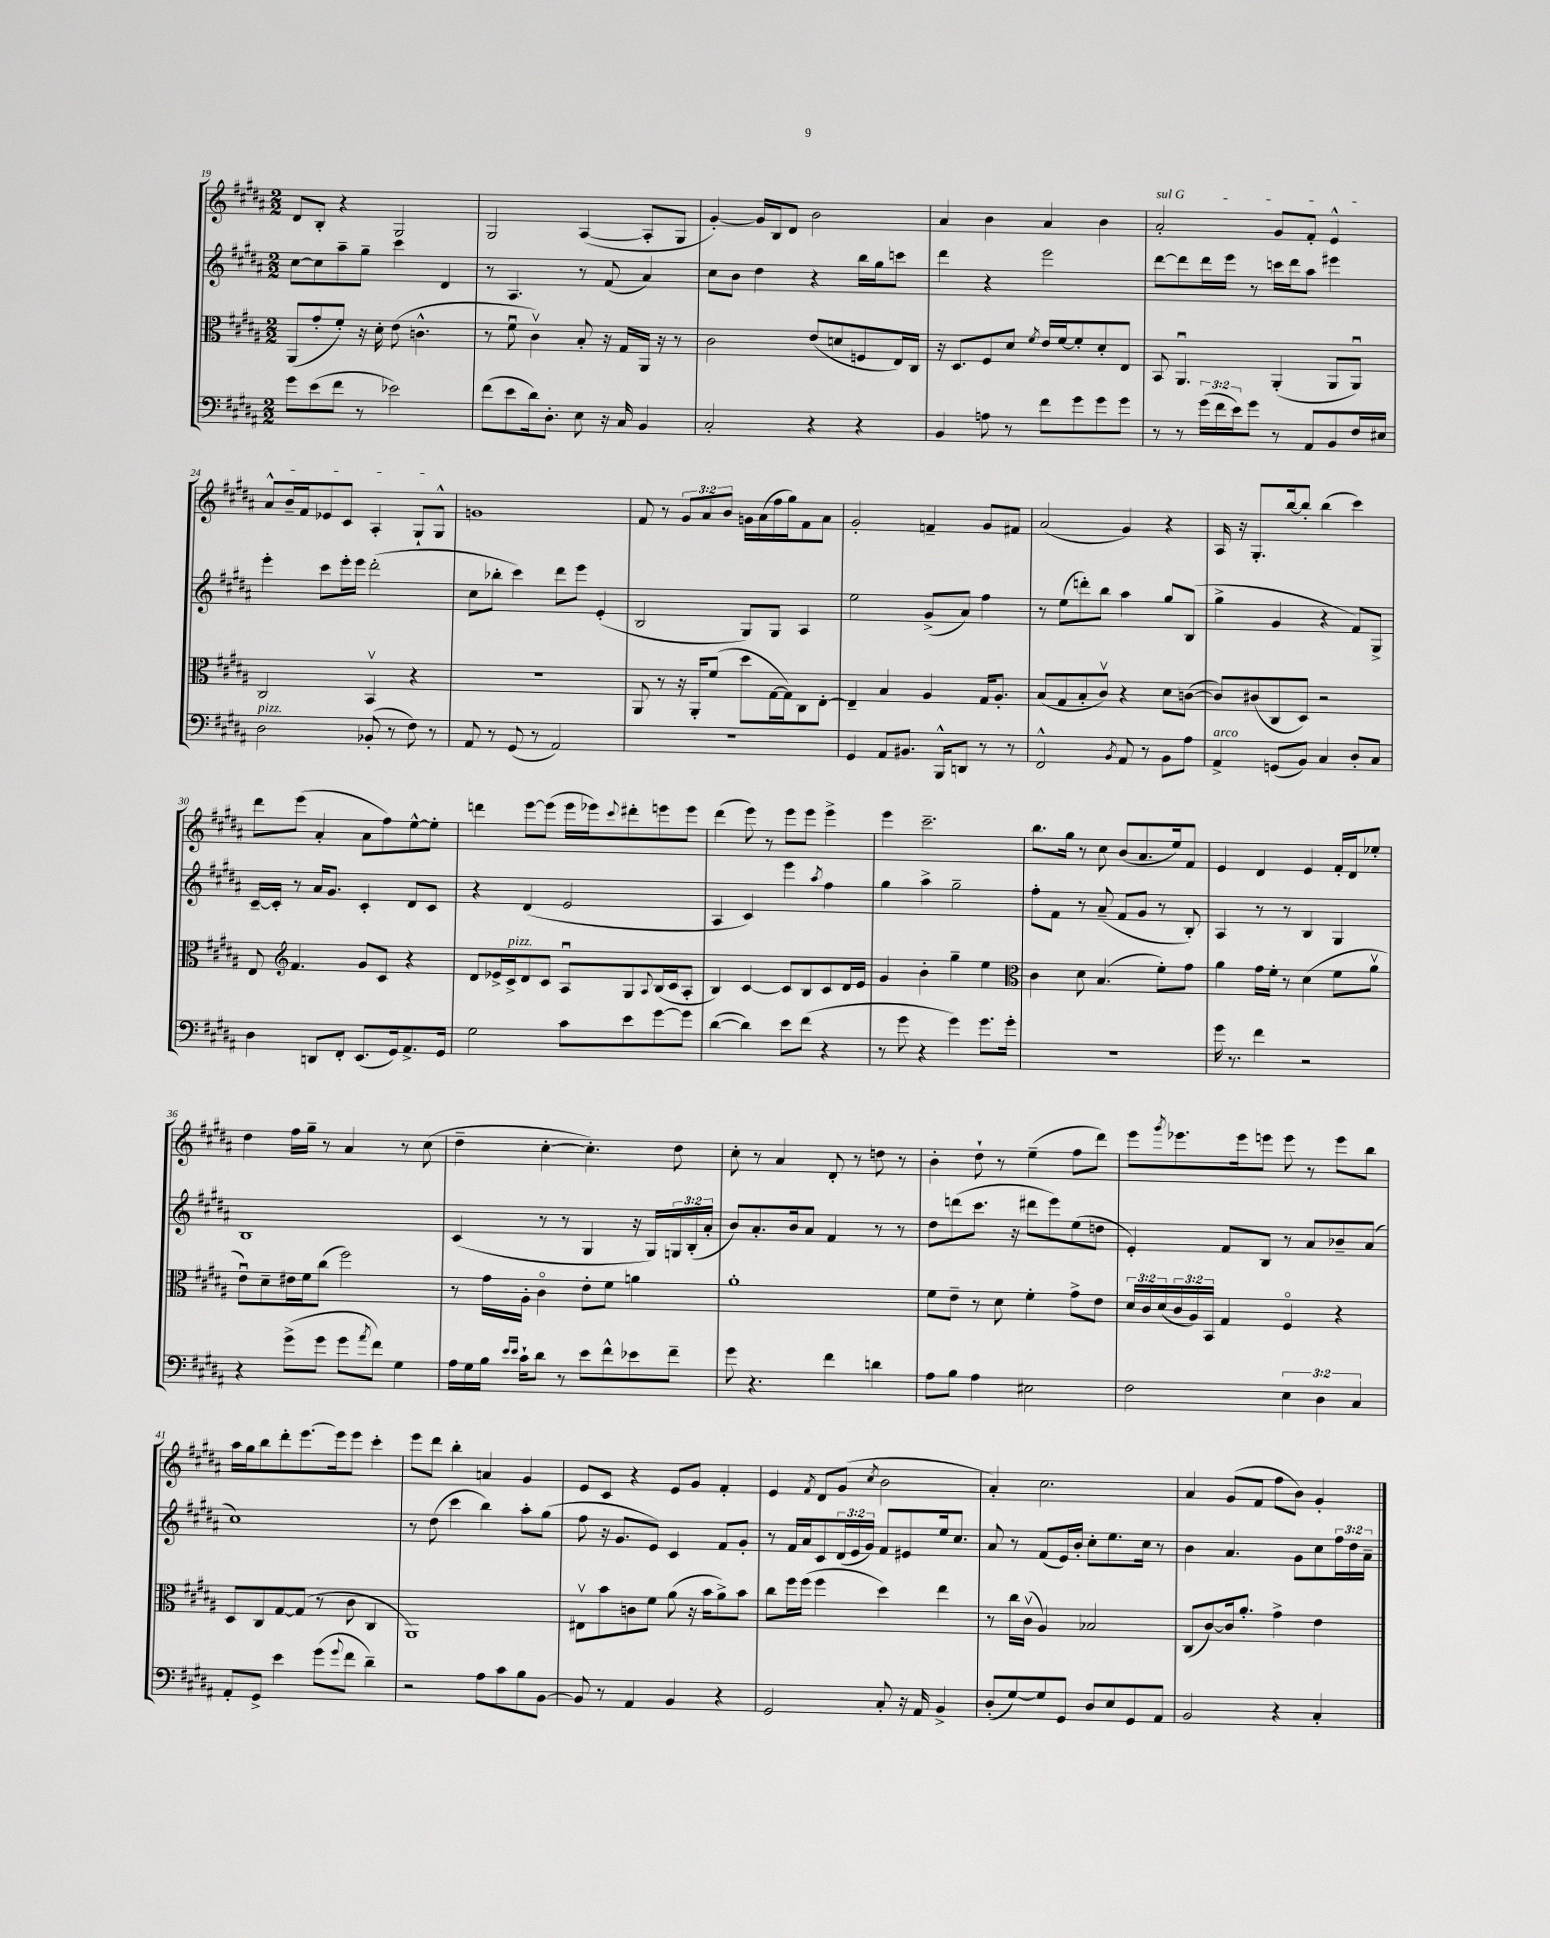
<<
\new StaffGroup <<
\new Staff = "s0" {
    \clef treble \key b \major \numericTimeSignature \time 2/2 \override Staff.TupletNumber.text = #tuplet-number::calc-fraction-text
    dis'8 b8-. r4 gis2 |
    gis2 ais4~( ais8-. gis8 |
    gis'4~-.) gis'16 b16 dis'8 b'2 |
    ais'4 b'4 ais'4 b'4 |
    \once \override TextSpanner.bound-details.left.text = \markup { \italic "sul G" } ais'2-.\startTextSpan gis'8 fis'8-. e'4-^ |
    ais'8-^ b'16-- fis'16 ees'8 cis'8 ais4-. gis8-! gis8-^\stopTextSpan |
    g'1 |
    fis'8 r8 \tuplet 3/2 { gis'8 ais'8 b'8 } g'16 ais'16( fis''16 gis''16) fis'8 ais'8 |
    gis'2-. f'4-- gis'8 fis'8 |
    ais'2( gis'4) r4 |
    ais16 r16 gis8.-. b''16~ b''8-. b''4( cis'''4) |
    dis'''8 e'''8( ais'4-. ais'8 fis''8) e''8~-^ e''8-. |
    d'''4 e'''8~ e'''8( e'''16 ees'''16) \appoggiatura { cis'''8 } dis'''8-. e'''8 e'''8 |
    dis'''4( e'''8) r8 e'''8 e'''8 e'''4-> |
    e'''4 cis'''2.-- |
    b''8. gis''16 r8 cis''8 b'8( ais'8. e''16) fis'8 |
    e'4 dis'4 e'4 fis'16-. dis'16 ees''8-. |
    dis''4 fis''16 gis''16-- r8 ais'4 r8 cis''8( |
    dis''4-- cis''4~-. cis''4.-.) dis''8 |
    cis''8-. r8 ais'4 dis'8-. r8 d''8 r8 |
    b'4-. dis''8-! r8 e''4--( fis''8 dis'''8) |
    e'''8 \acciaccatura { gis'''8 } ees'''8. ees'''16 e'''8 e'''8 r8 e'''8 b''8 |
    ais''16 gis''16 b''8 dis'''8-. e'''8.~ e'''16 e'''8 cis'''4-. |
    e'''8 dis'''8 b''4-. a'4 gis'4 |
    e'8 cis'8 r4 e'8 gis'8 fis'4-. |
    e'4 \acciaccatura { fis'8 } dis'8 gis'8( \acciaccatura { cis''8 } b'2 |
    ais'4-.) cis''2. |
    ais'4 gis'8( fis'8 fis''8 b'8) gis'4-. \bar "|." |
}
\new Staff = "s1" {
    \clef treble \key b \major \numericTimeSignature \time 2/2 \override Staff.TupletNumber.text = #tuplet-number::calc-fraction-text
    cis''8~ cis''8 ais''8-- gis''8-- cis'''4 dis'4 |
    r8 ais4. r8 fis'8( ais'4) |
    cis''8 b'8 dis''4 r4 b''16 gis''16 c'''8 |
    dis'''4 r4 e'''2 |
    dis'''8~ dis'''8 dis'''16 e'''16 r8 c'''16 dis'''16 ais''8 eis'''4 |
    e'''4-. cis'''8 e'''16-. e'''16 dis'''2-.( |
    cis''8 bes''8-. cis'''4) dis'''8 e'''8 e'4-.( |
    b2 gis8) gis8 ais4 |
    e''2 gis'8->( ais'8) fis''4 |
    r8 e''8( d'''8-.) b''8 ais''4 gis''8 b8( |
    gis''4-> gis'4 r4 fis'8) gis8-> |
    cis'16~-- cis'16-. r8 ais'16 gis'8. cis'4-. dis'8 cis'8 |
    r4 dis'4( e'2 |
    ais4 cis'4) e'''4 \acciaccatura { ais''8 } fis''4 |
    gis''4 ais''4-> gis''2-- |
    fis''8-. fis'8 r8 ais'8--( fis'8 gis'8 r8 b8-.) |
    ais4 r8 r8 b4 gis4 |
    b1 |
    cis'4( r8 r8 gis4 r16 gis16) \tuplet 3/2 { g16 b16-.( ais'16-. } |
    b'8) ais'8.-. b'16 ais'8 fis'4 r8 r8 |
    dis''8 d'''8( cis'''8. r16 dis'''8 e'''8) e''8( d''8 |
    e'4-.) fis'8 b8 r8 ais'8 bes'8-- ais'8( |
    cis''1) |
    r8 dis''8( cis'''4 b''4) ais''8-. gis''8( |
    fis''8 r16 gis'8. e'8) cis'4 fis'8 gis'8-. |
    r8 fis'16 ais'16 cis'8 \tuplet 3/2 { dis'16( e'16 gis'16) } fis'8 eis'8 e''16 cis''8. |
    ais'8 r8 fis'8( e'16) b'16-. cis''8-. e''8. cis''16 r8 |
    b'4 ais'4. gis'8 cis''8 \tuplet 3/2 { fis''16 dis''16 ais'16-- } \bar "|." |
}
\new Staff = "s2" {
    \clef alto \key b \major \numericTimeSignature \time 2/2 \override Staff.TupletNumber.text = #tuplet-number::calc-fraction-text
    ais,8( gis'8-. fis'8-.) r16 dis'16-. e'8( c'4.-^ |
    r8 fis'8\downbow cis'4\upbow) b8-. r16 gis16 ais,16 r16 r8 |
    cis'2 e'8( d'8 f8 e16) cis16 |
    r16 dis8. fis8 dis'8 \acciaccatura { fis'8 } e'16 fis'16~ fis'8-. dis'8-. e8 |
    b,8 ais,4.\downbow ais,4-.( ais,8 ais,8\downbow) |
    cis2 b,4\upbow r4 |
    R1 |
    ais,8 r8 r16 ais,16-. fis'8( dis''8 gis16~ gis16) cis8 e8~-. |
    e4-- b4 ais4 gis16 ais8.-. |
    b8( gis8 b8-. cis'8\upbow) r4 dis'8 c'8~( |
    c'8) cis'8( cis8 dis8) r2 |
    e8 \clef treble fis'4. gis'8 cis'8 r4 |
    dis'8 ees'16-> cis'16->^\markup { \italic "pizz." } dis'8 cis'8 ais8\downbow gis8 \appoggiatura { ais8 } b16( cis'16 ais8-. |
    b4) cis'4~ cis'8 b8 cis'8 dis'16 e'16 |
    gis'4 b'4-. gis''4-- e''4 |
    \clef alto cis'4 dis'8 b4.( fis'8-.) gis'8 |
    ais'4 gis'16 fis'16-. r8 dis'4( fis'8 ais'8\upbow |
    e'8\downbow) dis'8-- eis'16 fis'16 cis''8( fis''2) |
    r8 gis'16 ais16-. cis'4\flageolet e'8-. fis'8 a'4 |
    ais'1-. |
    fis'8 e'8-- r8 dis'8 fis'4-. gis'8-> e'8 |
    \tuplet 3/2 { dis'16 cis'16 dis'16( } \tuplet 3/2 { cis'16 ais16) b,16 } gis4 fis4\flageolet r4 |
    dis8 cis8 gis8~ gis8( r8 cis'8 cis4 |
    ais,1) |
    eis8\upbow b'8 c'8 fis'8 ais'8( r16 b'16 ais'8->) b'8 |
    cis''8 fis''16 fis''16( fis''4 dis''4) e''4 |
    r8 cis''16 cis'16\upbow( ais4) bes2 |
    cis8( cis'8~) cis'16 ais'8.-. gis'4-> e'4 \bar "|." |
}
\new Staff = "s3" {
    \clef bass \key b \major \numericTimeSignature \time 2/2 \override Staff.TupletNumber.text = #tuplet-number::calc-fraction-text
    gis'8 e'8( fis'8 r8 ees'2) |
    fis'8( e'8 dis'16) dis8.-. e8 r16 cis16 b,4 |
    cis2-. r4 r4 |
    b,4 a8 r8 fis'8 gis'8 gis'8 gis'8 |
    r8 r8 \tuplet 3/2 { gis'16( fis'16 e'16) } gis'8 r8 ais,8 b,8 fis16 eis16 |
    dis2^\markup { \italic "pizz." } bes,8-.( r8 fis8) r8 |
    ais,8 r8 gis,8( r8 ais,2) |
    R1 |
    gis,4 ais,8 bis,8. b,,16-^ d,8 r8 r8 |
    fis,2-^ \acciaccatura { b,8 } ais,8 r8 b,8 ais8 |
    ais,4->^\markup { \italic "arco" } g,8( b,8) cis4 dis8-. cis8 |
    dis4 d,8 fis,8-. e,8.( gis,16) ais,8.-> gis,16 |
    gis2 cis'8 e'8 gis'8~ gis'8 |
    dis'4~( dis'4) e'8 fis'8( r4 |
    r8 gis'8 r4 gis'4) gis'8. gis'16-. |
    r1 |
    gis'16 r8. fis'4 r2 |
    r4 gis'8->( gis'8 gis'8 \acciaccatura { ais'8 } fis'8) gis4 |
    ais16 gis16 b16 \grace { e'16 e'16 } cis'16-! dis'8 r8 e'8 fis'8-^ ees'8 fis'8-- |
    gis'8 r4. fis'4 d'4 |
    ais8 b8 ais4 eis2 |
    fis2 \tuplet 3/2 { e4 dis4 cis4 } |
    ais,8-. gis,8-> e'4 gis'8( \appoggiatura { gis'8 } fis'8 dis'4--) |
    r2 ais8 cis'8 b8 b,8~ |
    b,8 r8 ais,4 b,4 r4 |
    gis,2 cis8-. r16 ais,16 b,4-> |
    dis8-.( gis8~) gis8 gis,8 dis8 e8 gis,8 ais,8 |
    b,2 r4 cis4-. \bar "|." |
}
>>
>>
\layout { \context { \Score currentBarNumber = #19 } }
